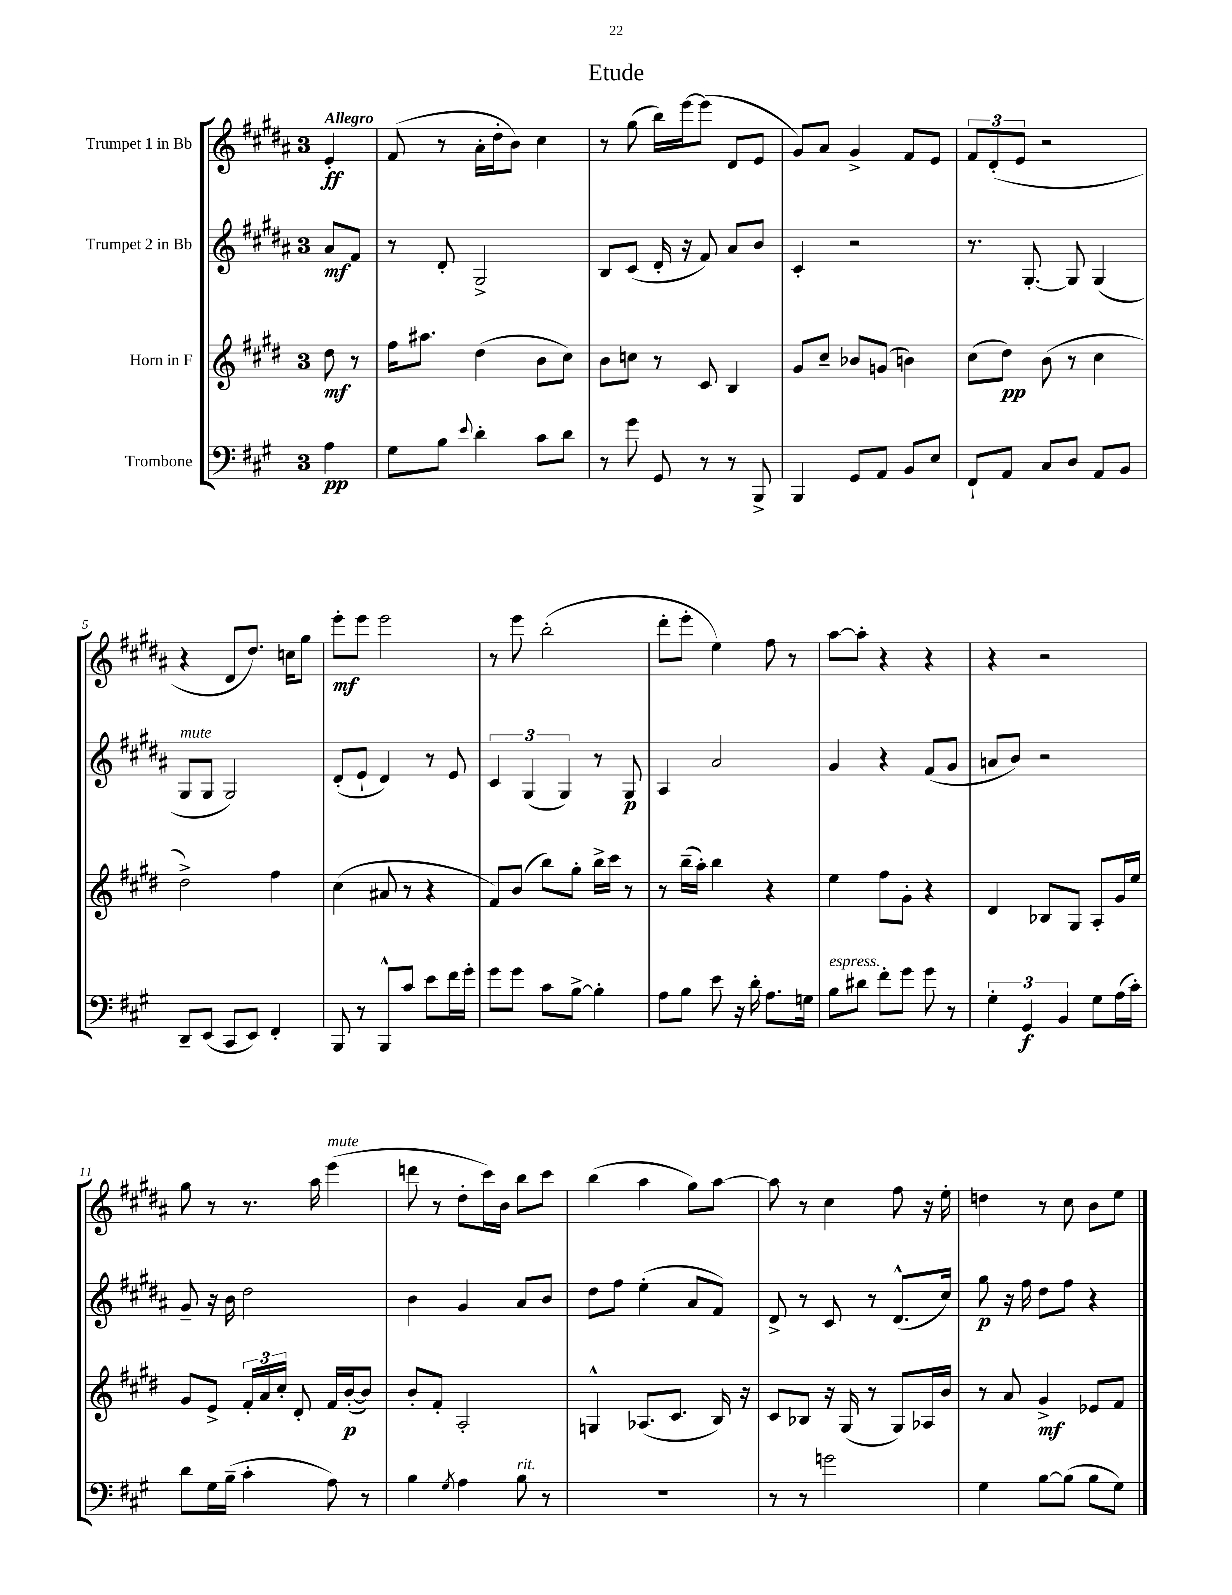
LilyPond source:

\header { title = "Etude" }
<<
\new StaffGroup <<
\new Staff = "s0" \with { instrumentName = "Trumpet 1 in Bb" } {
    \clef treble \key b \major \once \override Staff.TimeSignature.style = #'single-digit \time 3/4 \partial 4 \tempo "Allegro"
    \autoBeamOff e'4-.\ff |
    fis'8( r8 ais'16[-. dis''16-. b'8]) cis''4 |
    r8 gis''8( b''16[) e'''16~ e'''8]( dis'8[ e'8] |
    gis'8[) ais'8] gis'4-> fis'8[ e'8] |
    \tuplet 3/2 { fis'8[ dis'8-.( e'8] } r2 |
    r4 dis'8[ dis''8.]) c''16[ gis''8] |
    e'''8[-.\mf e'''8] e'''2 |
    r8 e'''8 b''2-.( |
    dis'''8[-. e'''8]-. e''4) fis''8 r8 |
    ais''8[~ ais''8]-. r4 r4 |
    r4 r2 |
    gis''8 r8 r8. ais''16 e'''4^\markup { \italic "mute" }( |
    d'''8 r8 dis''8[-. cis'''16) b'16] b''8[ cis'''8] |
    b''4( ais''4 gis''8[) ais''8]~ |
    ais''8 r8 cis''4 fis''8 r16 e''16-. |
    d''4 r8 cis''8 b'8[ e''8] \bar "|." |
}
\new Staff = "s1" \with { instrumentName = "Trumpet 2 in Bb" } {
    \clef treble \key b \major \once \override Staff.TimeSignature.style = #'single-digit \time 3/4 \partial 4
    \autoBeamOff ais'8[\mf fis'8] |
    r8 dis'8-. gis2-> |
    b8[ cis'8]( dis'16-. r16 fis'8) ais'8[ b'8] |
    cis'4-. r2 |
    r8. gis8.~-. gis8 gis4( |
    gis8[^\markup { \italic "mute" } gis8] gis2) |
    dis'8[-.( e'8]-! dis'4) r8 e'8 |
    \tuplet 3/2 { cis'4 gis4( gis4) } r8 gis8\p |
    ais4 ais'2 |
    gis'4 r4 fis'8[( gis'8] |
    a'8[ b'8]) r2 |
    gis'8-- r16 b'16 dis''2 |
    b'4 gis'4 ais'8[ b'8] |
    dis''8[ fis''8] e''4-.( ais'8[ fis'8]) |
    dis'8-> r8 cis'8 r8 dis'8.[-^( cis''16]) |
    gis''8\p r16 fis''16 dis''8[ fis''8] r4 \bar "|." |
}
\new Staff = "s2" \with { instrumentName = "Horn in F" } {
    \clef treble \key e \major \once \override Staff.TimeSignature.style = #'single-digit \time 3/4 \partial 4
    \autoBeamOff dis''8\mf r8 |
    fis''16[ ais''8.] dis''4( b'8[ cis''8]) |
    b'8[ c''8] r8 cis'8 b4 |
    gis'8[ cis''8]-- bes'8[ g'8]( b'4) |
    cis''8[( dis''8]\pp) b'8( r8 cis''4 |
    dis''2->) fis''4 |
    cis''4( ais'8 r8 r4 |
    fis'8[) b'8]( b''8[) gis''8]-. b''16[-> cis'''16] r8 |
    r8 b''16[--( a''16]-.) b''4 r4 |
    e''4 fis''8[ gis'8]-. r4 |
    dis'4 bes8[ gis8] a8[-. gis'16 e''16] |
    gis'8[ e'8]-> \tuplet 3/2 { fis'16[-. a'16 cis''16]-. } dis'8-. fis'16[ b'16~-.\p( b'8]) |
    b'8[-. fis'8]-. a2-. |
    g4-^ aes8.[( cis'8.] b16) r16 |
    cis'8[ bes8] r16 gis16( r8 gis8[) aes16 b'16] |
    r8 a'8 gis'4->\mf ees'8[ fis'8] \bar "|." |
}
\new Staff = "s3" \with { instrumentName = "Trombone" } {
    \clef bass \key a \major \once \override Staff.TimeSignature.style = #'single-digit \time 3/4 \partial 4
    \autoBeamOff a4\pp |
    gis8[ b8] \appoggiatura { e'8 } d'4-. cis'8[ d'8] |
    r8 gis'8 gis,8 r8 r8 b,,8-> |
    b,,4 gis,8[ a,8] b,8[ e8] |
    fis,8[-! a,8] cis8[ d8] a,8[ b,8] |
    d,8[-- e,8]( cis,8[ e,8]) fis,4-. |
    b,,8 r8 b,,8[-^ cis'8] e'8[ fis'16 gis'16]-. |
    gis'8[ gis'8] cis'8[ b8]~-> b4-. |
    a8[ b8] e'8 r16 d'16-. a8.[ g16] |
    b8[^\markup { \italic "espress." } dis'8] fis'8[-. gis'8] gis'8 r8 |
    \tuplet 3/2 { gis4-. gis,4\f b,4 } gis8[ a16( cis'16]-.) |
    d'8[ gis16 b16]--( cis'4-. a8) r8 |
    b4 \acciaccatura { gis8 } a4 b8^\markup { \italic "rit." } r8 |
    R2. |
    r8 r8 g'2 |
    gis4 b8[~ b8]( b8[ gis8]) \bar "|." |
}
>>
>>
